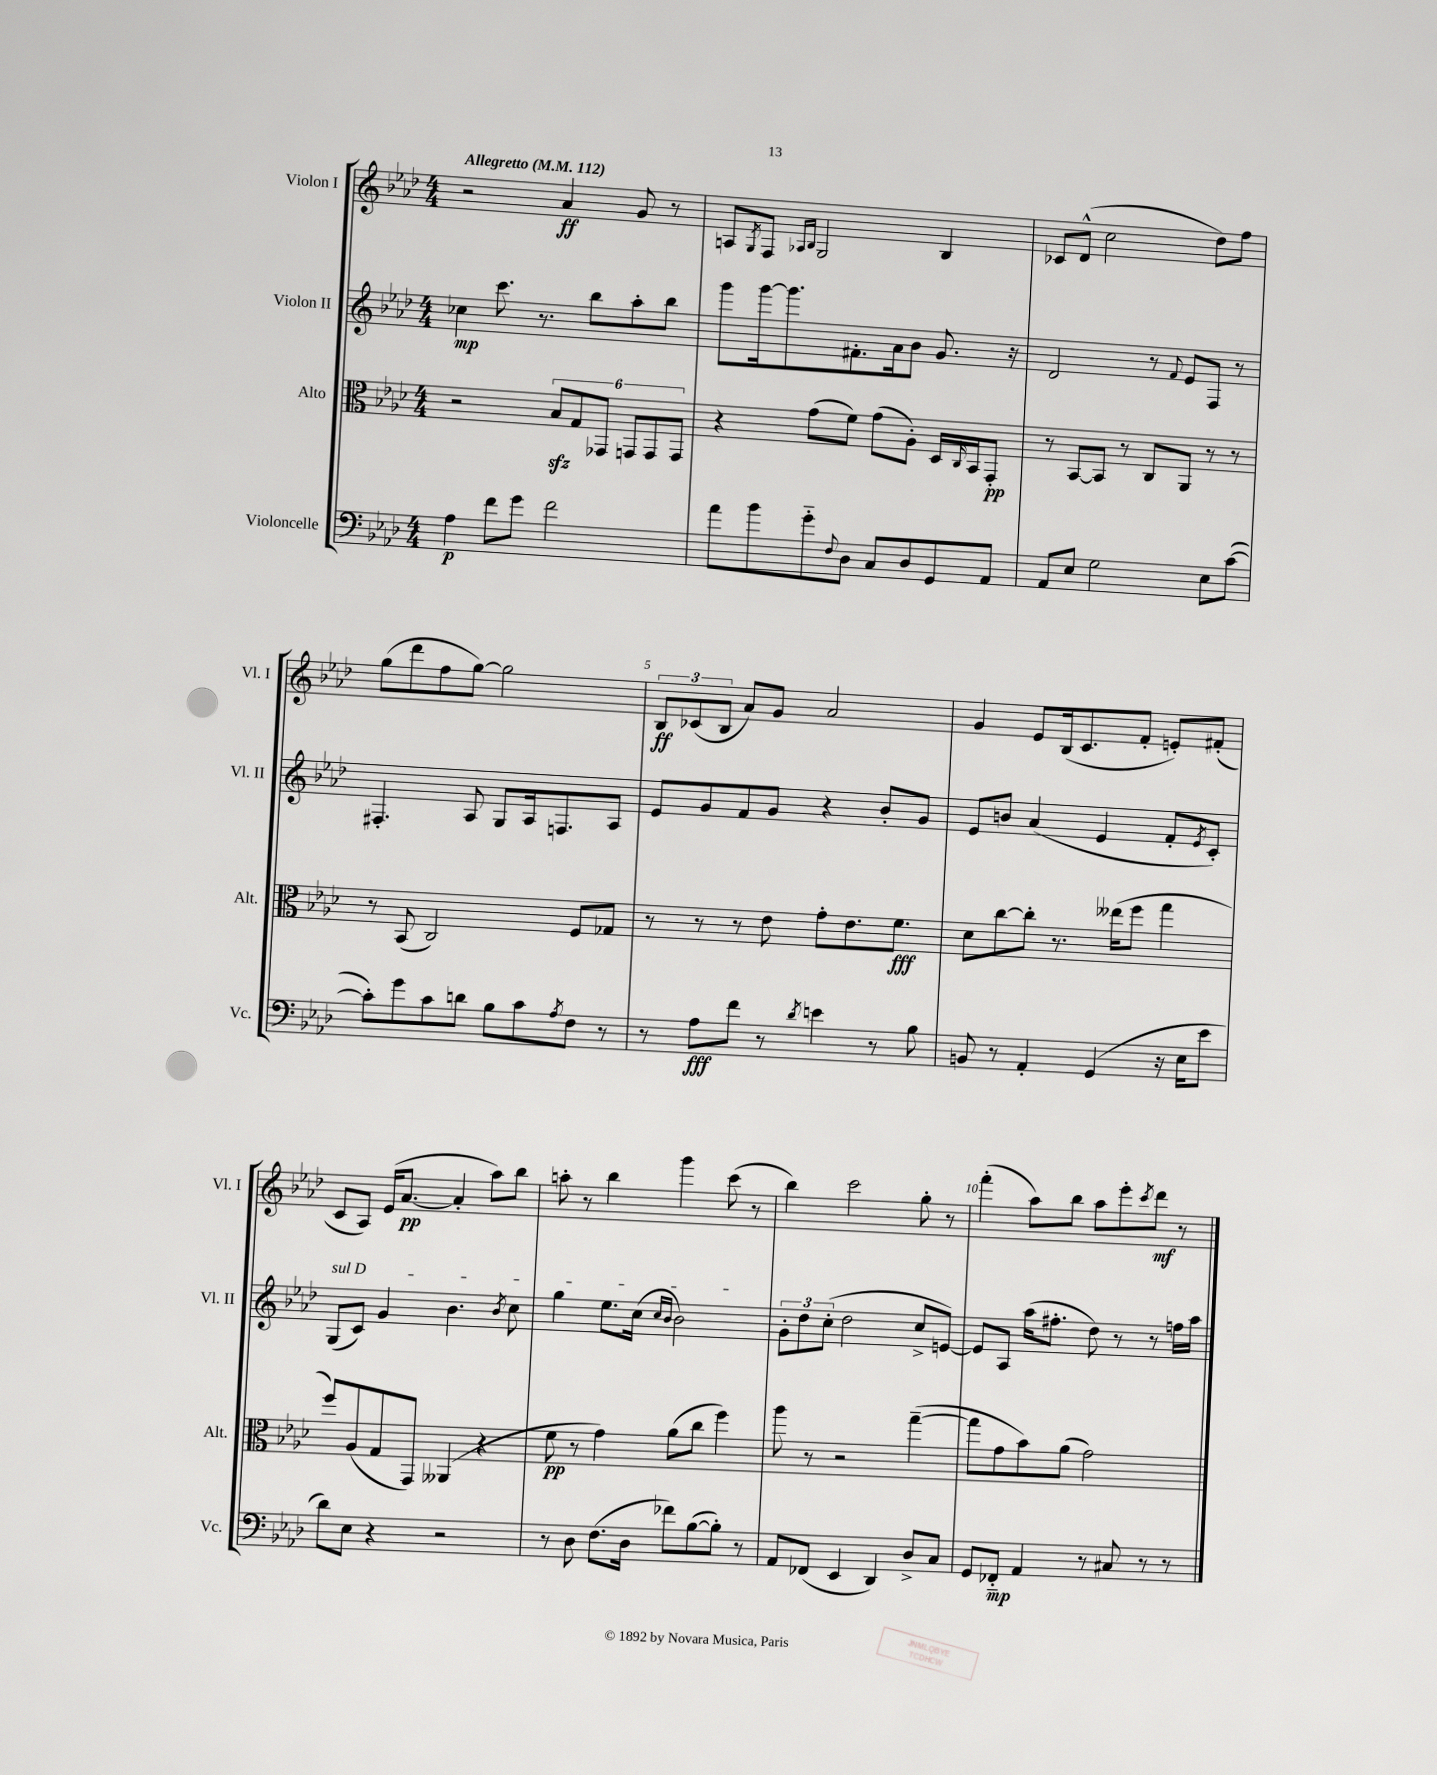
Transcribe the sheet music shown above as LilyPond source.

<<
\new StaffGroup <<
\new Staff = "s0" \with { instrumentName = "Violon I" shortInstrumentName = "Vl. I" } {
    \clef treble \key aes \major \numericTimeSignature \time 4/4 \tempo "Allegretto" 4 = 112
    r2 aes'4\ff g'8 r8 |
    a8 \acciaccatura { g8 } f8 \grace { aes16 bes16 } g2 bes4 |
    ces'8 des'8-^( c''2 des''8) f''8 |
    g''8( des'''8 f''8 g''8~) g''2 |
    \tuplet 3/2 { bes8\ff ces'8( bes8 } aes'8) g'8 aes'2 |
    g'4 ees'8 bes16( c'8. f'8-. e'8-.) fis'8-.( |
    c'8 aes8) ees'16( aes'8.~\pp aes'4-. aes''8) bes''8 |
    a''8-. r8 bes''4 g'''4 c'''8( r8 |
    bes''4) c'''2 g''8-. r8 |
    f'''4-.( aes''8) bes''8 aes''8 ees'''8-. \acciaccatura { c'''8 } des'''8\mf r8 \bar "|." |
}
\new Staff = "s1" \with { instrumentName = "Violon II" shortInstrumentName = "Vl. II" } {
    \clef treble \key aes \major \numericTimeSignature \time 4/4
    ces''4\mp c'''8. r8. bes''8 aes''8-. bes''8 |
    g'''8 g'''16~ g'''8. fis'8.-. aes'16 bes'8 g'8. r16 |
    des'2 r8 \appoggiatura { f'8 } ees'8 f8 r8 |
    fis4.-. aes8 g8 aes16 f8. aes8 |
    ees'8 g'8 f'8 g'8 r4 bes'8-. g'8 |
    ees'8 b'8 aes'4( ees'4 f'8-. \acciaccatura { ees'8 } c'8-.) |
    \once \override TextSpanner.bound-details.left.text = \markup { \italic "sul D" } g8\startTextSpan( c'8) g'4 bes'4. \acciaccatura { bes'8 } c''8 |
    g''4 ees''8. c''16( \grace { c''16 bes'16 } bes'2\stopTextSpan) |
    \tuplet 3/2 { g'8-. des''8 c''8-.( } des''2 c''8-> e'8~) |
    e'8 aes8 aes''16( fis''8.-. des''8) r8 r8 f''16 aes''16 \bar "|." |
}
\new Staff = "s2" \with { instrumentName = "Alto" shortInstrumentName = "Alt." } {
    \clef alto \key aes \major \numericTimeSignature \time 4/4
    r2 \tuplet 6/4 { bes8\sfz g8 ges,8 g,8 g,8 g,8 } |
    r4 g'8( f'8) g'8( aes8-.) des16 \grace { c16 } bes,16 g,8-.\pp |
    r8 bes,8~ bes,8 r8 c8 aes,8 r8 r8 |
    r8 bes,8( c2) f8 ges8 |
    r8 r8 r8 ees'8 g'8-. ees'8. f'8.\fff |
    des'8 c''8~ c''8-. r8. eeses''16( f''8 g''4 |
    f''8) aes8( g8 g,8) aeses,4( r4 |
    f'8\pp r8 g'4) aes'8( c''8 f''4) |
    aes''8 r8 r2 g''4~--( |
    g''8 g'8 bes'8) aes'8( g'2) \bar "|." |
}
\new Staff = "s3" \with { instrumentName = "Violoncelle" shortInstrumentName = "Vc." } {
    \clef bass \key aes \major \numericTimeSignature \time 4/4
    aes4\p f'8 g'8 f'2 |
    aes'8 bes'8 g'8-_ \appoggiatura { f8 } des8 c8 des8 g,8 aes,8 |
    aes,8 ees8 g2 ees8 c'8~( |
    c'8-.) g'8 c'8 d'8 bes8 c'8 \acciaccatura { aes8 } f8 r8 |
    r8 aes8\fff f'8 r8 \acciaccatura { des'8 } e'4 r8 bes8 |
    b,8 r8 aes,4-. g,4( r16 ees16 ees'8 |
    des'8) ees8 r4 r2 |
    r8 des8 f8.( des16 fes'8) bes8~( bes8-.) r8 |
    aes,8 fes,8( ees,4 des,4) des8-> c8 |
    g,8 fes,8-_\mp aes,4 r8 cis8 r8 r8 \bar "|." |
}
>>
>>
\layout { \context { \Score \override BarNumber.break-visibility = ##(#f #t #t) barNumberVisibility = #(every-nth-bar-number-visible 5) } }
